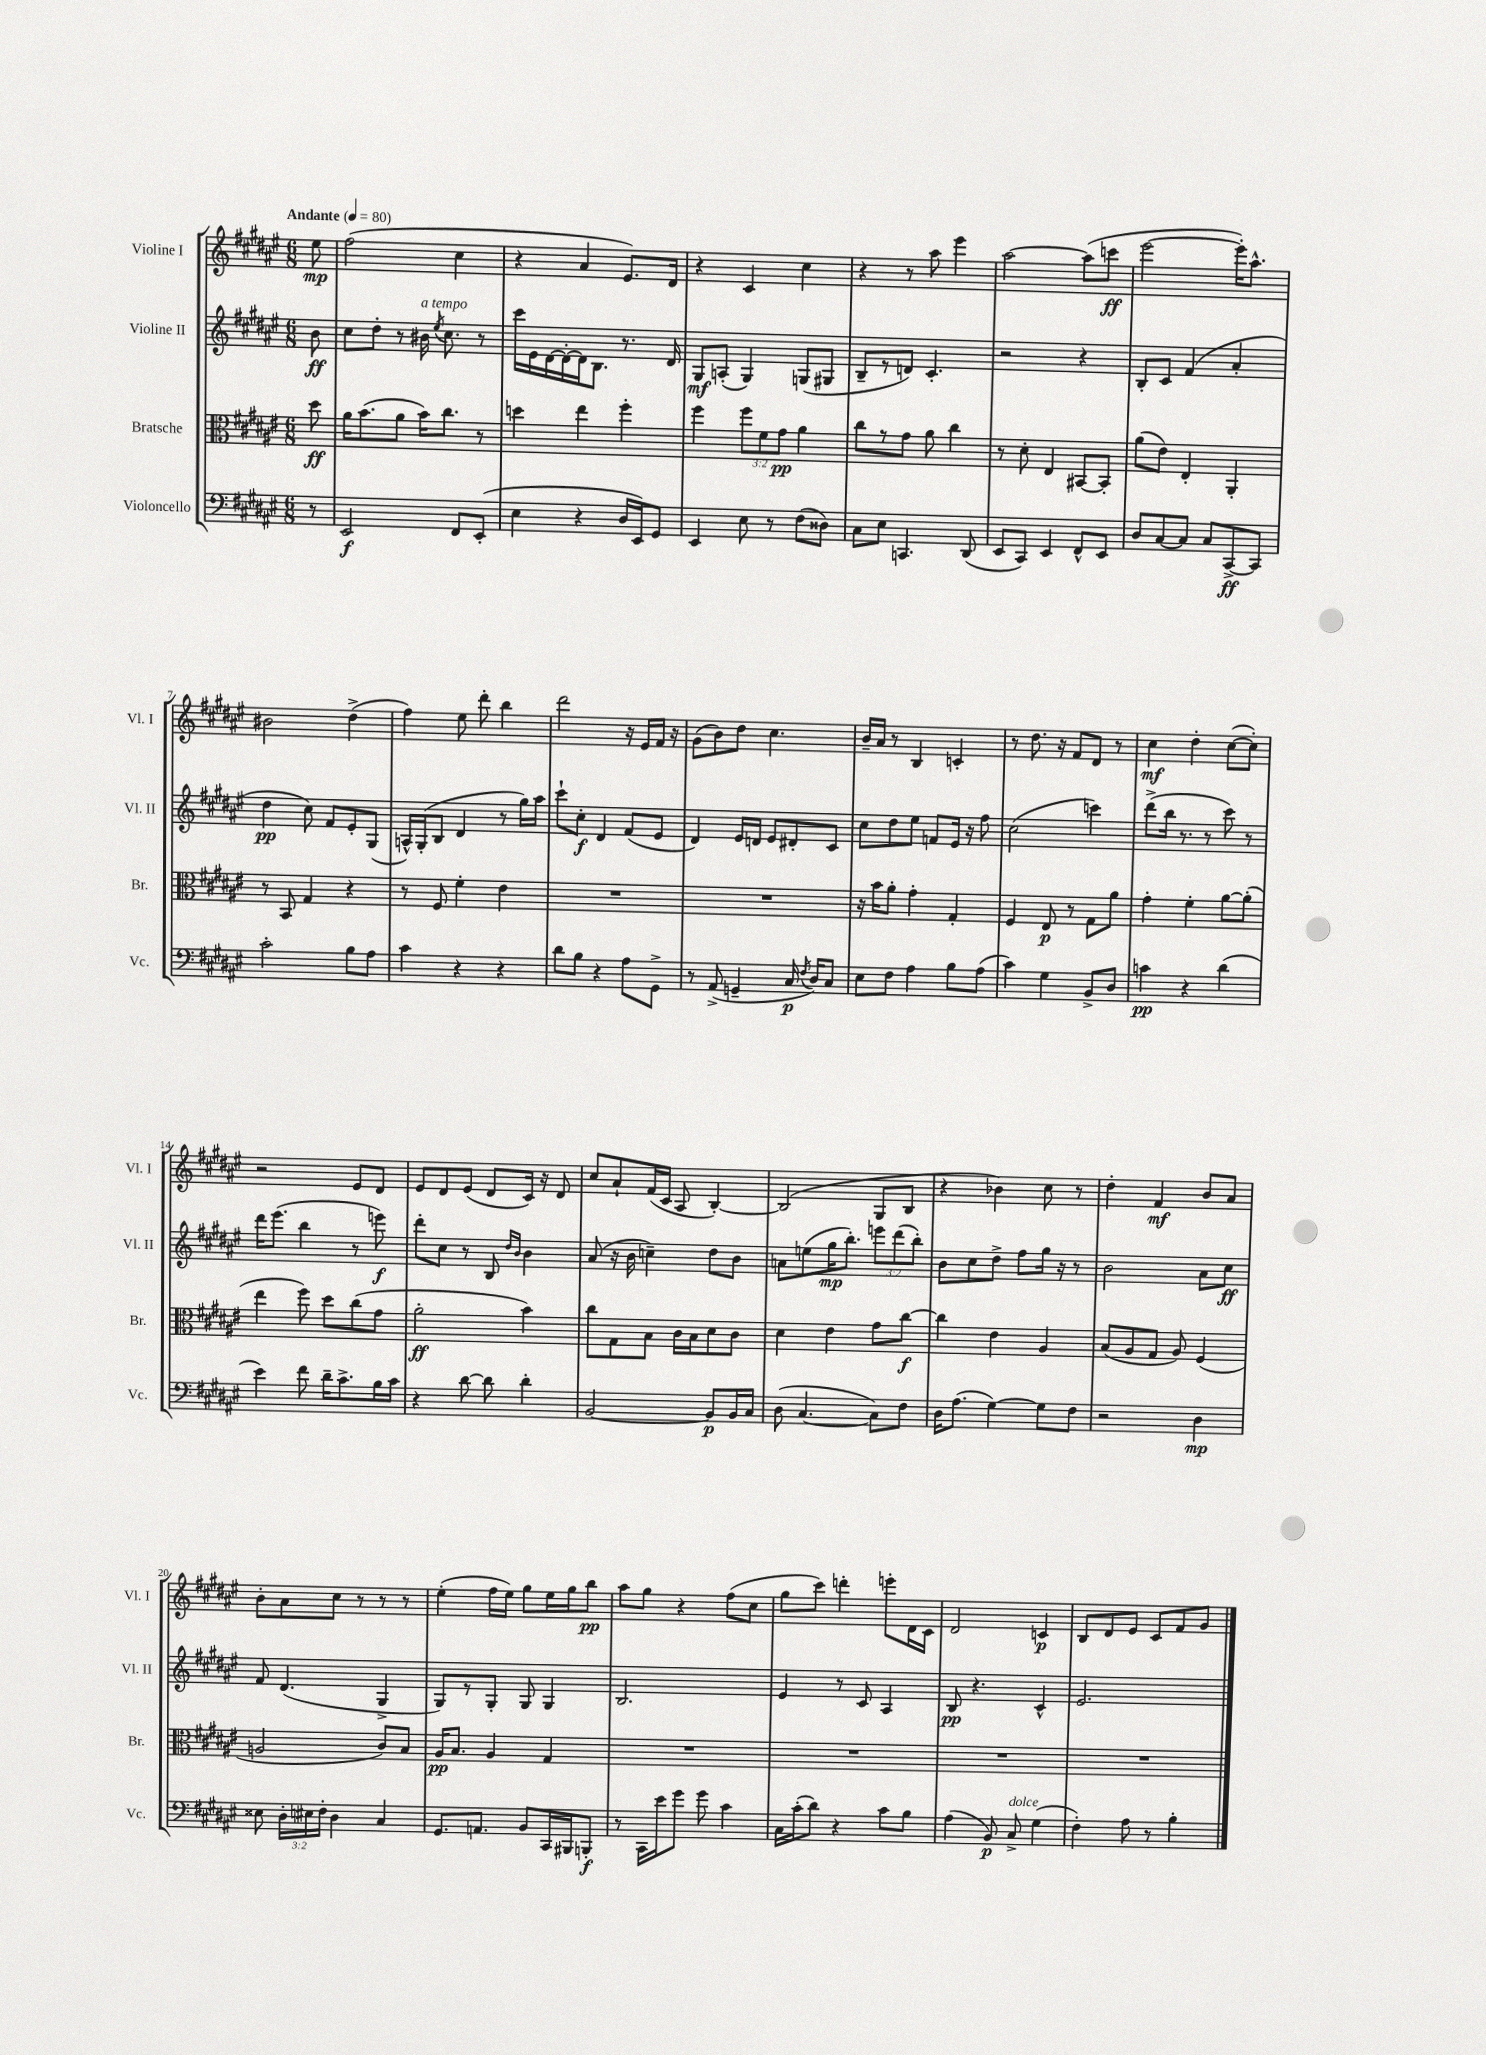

**kern	**kern	**kern	**kern
*staff4	*staff3	*staff2	*staff1
*clefF4	*clefC3	*clefG2	*clefG2
*k[f#c#g#d#a#e#]	*k[f#c#g#d#a#e#]	*k[f#c#g#d#a#e#]	*k[f#c#g#d#a#e#]
*M6/8	*M6/8	*M6/8	*M6/8
*MM80	*MM80	*MM80	*MM80
8r	8dd#	8b	8ee#
=	=	=	=
2EE#	16a#	8cc#	(2ff#
.	(8.b	.	.
.	.	8dd#'	.
.	8a#	8r	.
.	16b)	16b#	.
.	.	8qee#	.
.	8.cc#	8.cc#	.
8FF#	.	.	4cc#
(8EE#'	8r	8r	.
=	=	=	=
4E#	4dd	16ccc#	4r
.	.	16e#	.
.	.	[16d#	.
.	.	16d#'_	.
4r	4ee#	16d#]	4a#
.	.	8.B	.
16D#	4ff#'	8.r	8.e#)
16EE#)	.	.	.
8GG#	.	.	.
.	.	16d#	16d#
=	=	=	=
4EE#	4ff#	8G#	4r
.	.	(8A'	.
8E#	12ff#	4G#)	4c#
.	12f#	.	.
8r	.	.	.
.	12g#	.	.
(8F#	4a#	(8G	4cc#
8D##)	.	8G#	.
=	=	=	=
8C#	8cc#	8B~	4r
8E#	8r	8r	.
4.CC	8g#	8d)	8r
.	8a#	4.c#'	8aa#
.	4cc#	.	4eee#
(8DD#	.	.	.
=	=	=	=
8EE#	8r	2r	[2aa#
8CC#)	8d#'	.	.
4EE#	4E#	.	.
8FF#^^	[8BB#	4r	(8aa#]
8EE#	8BB#']	.	8ccc
=	=	=	=
8D#	(8a#	8B'	[2eee#
[8C#	8e#)	8c#	.
8C#]	4E#'	(4f#	.
8C#	.	.	.
[8CC#^	4AA#'	4a#'	16eee#'])
.	.	.	8.aa#^^
8CC#]	.	.	.
=	=	=	=
2c#'	8r	4dd#	2b#
.	8BB	.	.
.	4G#	8cc#)	.
.	.	8f#	.
8B	4r	8e#'	(4dd#^
8A#	.	(8G#	.
=	=	=	=
4c#	8r	16A^^)	4ff#)
.	.	(16G#'	.
.	8F#	8B	.
4r	4f#'	4d#	8ee#
.	.	.	8ddd#'
4r	4e#	8r	4bb
.	.	16gg#)	.
.	.	16aa#	.
=	=	=	=
8d#	2.r	8ccc#`	2ddd#
8B	.	8cc#'	.
4r	.	4d#	.
8A#	.	(8f#	16r
.	.	.	16e#
8GG#^	.	8e#	16f#
.	.	.	16r
=	=	=	=
8r	2.r	4d#)	(8g#
(8AA#^	.	.	8b)
4GG~	.	16e#	8dd#
.	.	16d	.
.	.	8e#	4.cc#
16C#	.	8d#'	.
8qF#	.	.	.
16D#)	.	.	.
8C#	.	8c#	.
=	=	=	=
8E#	16r	8cc#	16b~
.	16b	.	16a#
8F#	8a#'	8dd#	8r
4A#	4g#'	8ee#	4B
.	.	8f	.
8B	4G#'	16e#	4c'
.	.	16r	.
(8A#	.	8ff#	.
=	=	=	=
4c#)	4F#	(2cc#	8r
.	.	.	8.dd#
4G#	8E#	.	.
.	.	.	16r
.	8r	.	8f#
8BB^	8G#	4ccc)	8d#
8D#	8a#	.	8r
=	=	=	=
4c	4g#'	(8ddd#^	4cc#
.	.	16bb	.
.	.	8.r	.
4r	4f#'	.	4dd#'
.	.	8r	.
(4d#	[8a#	8ccc#)	([8cc#
.	(8a#']	8r	8cc#'])
=	=	=	=
4e#)	4ee#	16ddd#	2r
.	.	(8.eee#	.
8f#	8ff#)	4bb	.
16d#~	8dd#	.	.
8.c#^	.	.	.
.	(8cc#	8r	8e#
16B	8g#	8eee)	8d#
16c#	.	.	.
=	=	=	=
4r	2a#'	8ddd#'	8e#
.	.	8cc#	8d#
[8d#	.	8r	(8e#
8d#]	.	8B	8d#
.	.	16qqdd#	.
.	.	16qqb	.
4d#'	4b)	4b	16c#)
.	.	.	16r
.	.	.	8d#
=	=	=	=
[2BB	8cc#	(8a#	8cc#
.	8G#	16r	8a#`
.	.	16b	.
.	8B	4cc~)	(16f#
.	.	.	16c#
.	16c#	.	8A#
.	16B	.	.
8BB]	8d#	8dd#	[4B')
16BB	8c#	8b	.
16C#	.	.	.
=	=	=	=
(8D#	4d#	8a	(2B]
[4.C#	.	(8ee	.
.	4e#	16gg#	.
.	.	8.bb')	.
8C#])	8g#	12eee	8G#
.	.	(12ddd#	.
8F#	[8cc#	.	8B
.	.	12bb')	.
=	=	=	=
16D#	4cc#]	8b	4r
(8.A#	.	.	.
.	.	8cc#	.
[4G#)	4e#	8dd#^	4b-)
.	.	8ff#	.
8G#]	4A#	16gg#	8cc#
.	.	16r	.
8F#	.	8r	8r
=	=	=	=
2r	(8B	2b	4dd#'
.	8A#	.	.
.	8G#	.	4f#
.	8A#)	.	.
4D#	(4F#	8a#	8b
.	.	8cc#	8a#
=	=	=	=
8E##	2A	8f#	8b'
24D#'	.	(4.d#	8a#
24E#	.	.	.
24F#'	.	.	.
4D#	.	.	8cc#
.	.	.	8r
4C#	8c#)	4G#^	8r
.	8B	.	8r
=	=	=	=
8.GG#	16A#	8G#)	(4ee#'
.	8.B	.	.
.	.	8r	.
8.AA	.	.	.
.	4A#	8G#'	16ff#
.	.	.	16ee#)
8BB	.	8G#	8gg#
16CC#	4G#	4G#	16ee#
16BBB#	.	.	16gg#
8BBB'	.	.	8bb
=	=	=	=
8r	2.r	2.B	8aa#
16CC#	.	.	8gg#
16e#	.	.	.
8g#	.	.	4r
8g#	.	.	.
4c#	.	.	(8ff#
.	.	.	8cc#
=	=	=	=
16C#	2.r	4e#	8gg#
(16c#'	.	.	.
8d#)	.	.	8ccc#)
4r	.	8r	4ddd'
.	.	8c#	.
8c#	.	4A#	8eee'
8B	.	.	16d#
.	.	.	16c#
=	=	=	=
(4A#	2.r	8B	2d#
.	.	4.r	.
8BB)	.	.	.
8C#^	.	.	.
(4G#	.	4c#^^	4c
=	=	=	=
4F#')	2.r	2.e#	8B
.	.	.	8d#
8A#	.	.	8e#
8r	.	.	8c#
4B'	.	.	8f#
.	.	.	8g#
==	==	==	==
*-	*-	*-	*-
